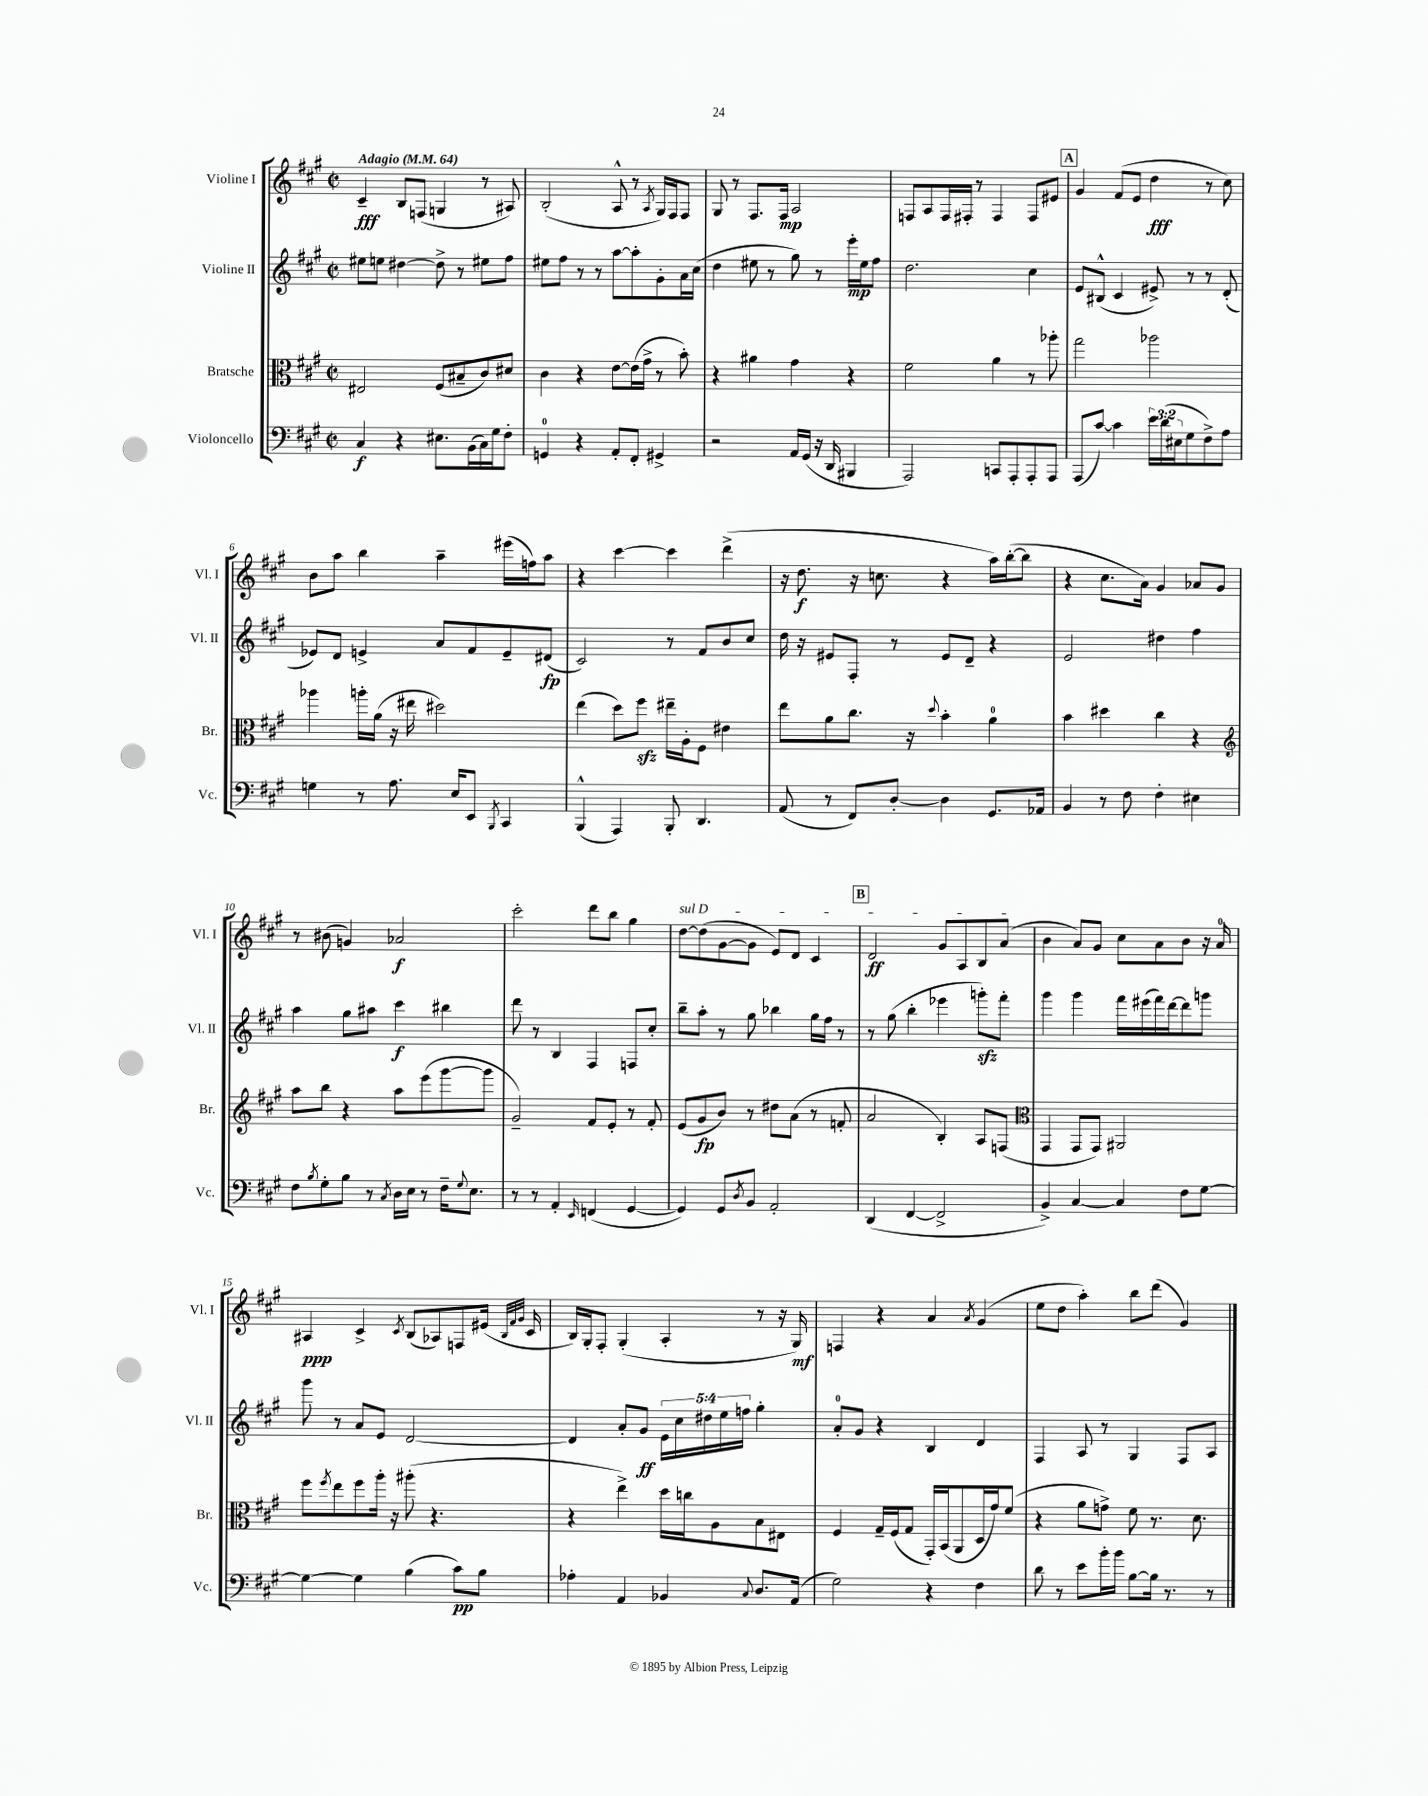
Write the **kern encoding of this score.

**kern	**kern	**kern	**kern
*staff4	*staff3	*staff2	*staff1
*clefF4	*clefC3	*clefG2	*clefG2
*k[f#c#g#]	*k[f#c#g#]	*k[f#c#g#]	*k[f#c#g#]
*M2/2	*M2/2	*M2/2	*M2/2
*met(c|)	*met(c|)	*met(c|)	*met(c|)
*MM64	*MM64	*MM64	*MM64
4C#	2E#	8ee#	4c#~
.	.	8ee	.
4r	.	[4dd#	8B
.	.	.	(8F
8.E#	(8F#	8dd#^]	4G
.	8B#~	8r	.
(16BB	.	.	.
16C#)	8c#)	8ee#	8r
16G#	.	.	.
8F#'	8d#	8ff#	8A#)
=	=	=	=
4GG	4c#	8ee#	(2B'
.	.	8ff#	.
4r	4r	8r	.
.	.	8r	.
8AA'	[8e	[8aa	8A^^
8FF#'	(16e]	8aa']	8r
.	16g#^	.	.
.	.	.	8qA
4GG#^	8r	8g#'	16G#)
.	.	.	16F#
.	8b')	16a	8F#
.	.	(16cc#	.
=	=	=	=
2r	4r	4dd	8G#
.	.	.	8r
.	4a#	8ee#	8.F#
.	.	8r	.
.	.	.	16F#
16AA	4g#	8gg#)	2A
(16GG#	.	.	.
16r	.	8r	.
16DD	.	.	.
4BBB#	4r	16eee'	.
.	.	16ee#	.
.	.	8ff#	.
=	=	=	=
2AAA)	2f#	2.dd	8F
.	.	.	8A
.	.	.	16F
.	.	.	16F#'
.	.	.	8r
8CC	4a	.	4F#
8AAA'	.	.	.
8AAA'	8r	4cc#	8F#
8AAA	8aa-'	.	8e#
=	=	=	=
(8AAA	2gg#	8e	4g#
[8c#)	.	(8B#^^	.
4c#]	.	4c#	(8f#
.	.	.	8e
24e	2aa-	8e#^)	4dd
(24d	.	.	.
24E#	.	.	.
8G#	.	8r	.
8F#^)	.	8r	8r
8A	.	(8d'	8cc#)
=	=	=	=
4G	4aa-	8e-)	8b
.	.	8d	8aa
8r	16aa'	4e^	4bb
.	(16a	.	.
8.A	16r	.	.
.	16ee#	.	.
.	2dd#)	8a	4aa~
16E	.	.	.
8EE	.	8f#	.
8qBBB	.	.	.
4CC#	.	8e~	(16eee#
.	.	.	16ff)
.	.	(8d#	8aa
=	=	=	=
(4BBB^^	(4ee	2c#)	4r
4AAA)	8dd)	.	[4ccc#
.	8ff#	.	.
8BBB'	16ee#~	8r	4ccc#]
.	16A'	.	.
4.DD	8F#	8f#	.
.	4e#	8b	(4ddd^
.	.	8cc#	.
=	=	=	=
(8AA	8ee	16dd	16r
.	.	16r	8.dd
8r	8a	8e#	.
8FF#)	8.cc#	8F#'	16r
.	.	.	8.cc
[8D'	.	8r	.
.	16r	.	.
.	8qqdd	.	.
4D]	4b'	8e#	4r
.	.	8d~	.
8.GG#	4a	4r	16aa)
.	.	.	([16bb'
.	.	.	8bb]
16AA-	.	.	.
=	=	=	=
4BB	4b	2e	4r
8r	4dd#	.	8.cc#
8F#	.	.	.
.	.	.	16a)
4F#'	4cc#	4dd#	4g#
4E#	4r	4ff#	8a-
.	.	.	8g#
=	=	=	=
*	*clefG2	*	*
8F#	8aa	4aa	8r
8qB	.	.	.
8G#'	8bb	.	(8b#
8B	4r	8gg#	4g)
8r	.	8aa#	.
8qC#	.	.	.
16D	8aa	4ccc#	2a-
16E	.	.	.
8r	(8eee	.	.
16F#~	[8ggg#	4bb#	.
8qqG#	.	.	.
8.E	.	.	.
.	8ggg#]	.	.
=	=	=	=
8r	2g#~)	8ddd	2ccc#'
8r	.	8r	.
4AA'	.	4B	.
16qqEE	.	.	.
(4FF	8f#	4F#	8ddd
.	8e'	.	8bb
[4GG#	8r	8F	4gg#
.	8f#'	8cc#'	.
=	=	=	=
4GG#])	(8e	8bb~	[8dd
.	8g#	8aa'	(8dd]
8GG#	8b)	8r	[8g#
8qD	.	.	.
8BB	8r	8gg#	8g#]
2AA'	8dd#	4bb-	8e)
.	(8a	.	8d
.	8r	16gg#	4c#
.	.	16ff#	.
.	8f'	8r	.
=	=	=	=
(4DD	2a	8r	2d
.	.	(8gg#	.
[4FF#	.	4bb'	.
2FF#^]	4B')	4eee-	8g#
.	.	.	8A
.	8A	8ggg')	8B
.	(8F	8fff#'	(8a
=	=	=	=
*	*clefC3	*	*
4BB^)	4GG#	4ggg#	4b
[4C#	8GG#	4ggg#	8a)
.	8GG#)	.	8g#
4C#]	2AA#	16fff#	8cc#
.	.	(16eee#	.
.	.	16fff#)	8a
.	.	[16ddd	.
8F#	.	8ddd]	8b
[8G#	.	8ggg	16r
.	.	.	16a
=	=	=	=
4G#_	8ff#	8ggg#	4A#
.	8qff#	.	.
.	8ee	8r	.
4G#]	8ff#	8a	4c#^
.	16aa'	8e	.
.	16r	.	.
.	.	.	8qc#
(4B	(8aa#'	[2d	(8B
.	4.r	.	8A-)
8c#)	.	.	8F
8B	.	.	(16e#
.	.	.	32qqB
.	.	.	32qqf#
.	.	.	32qqg#
.	.	.	16c#
=	=	=	=
4A-'	4r	4d]	16B)
.	.	.	16G#'
.	.	.	8F#'
4AA	4ee^)	8a'	(4G#'
.	.	8g#	.
4BB-	16dd	20e	4A'
.	.	20cc#	.
.	16cc	.	.
.	.	20dd#	.
.	8A	.	.
.	.	20ee	.
.	.	20ff	.
8qqC#	.	.	.
8.D	8B	4gg#'	8r
.	8E#	.	16r
(16AA	.	.	16G#)
=	=	=	=
2G#)	4F#	8a'	4F
.	.	8g#	.
.	16G#~	4r	4r
.	(16F#	.	.
.	8G#	.	.
4r	16GG#')	4B	4a
.	(16BB	.	.
.	8AA	.	.
.	.	.	8qa
4F#	16D	4d	(4g#
.	16g#)	.	.
.	(8f#	.	.
=	=	=	=
8d	4r	4F#	8ee
8r	.	.	8dd
8e	8a	8A	4aa')
16b'	8g^)	8r	.
16b	.	.	.
[8B	8f#	4G#	8bb
16B]	8.r	.	(8ddd
8.r	.	.	.
.	.	8F#	4g#)
.	8.d	.	.
8r	.	8A	.
==	==	==	==
*-	*-	*-	*-
